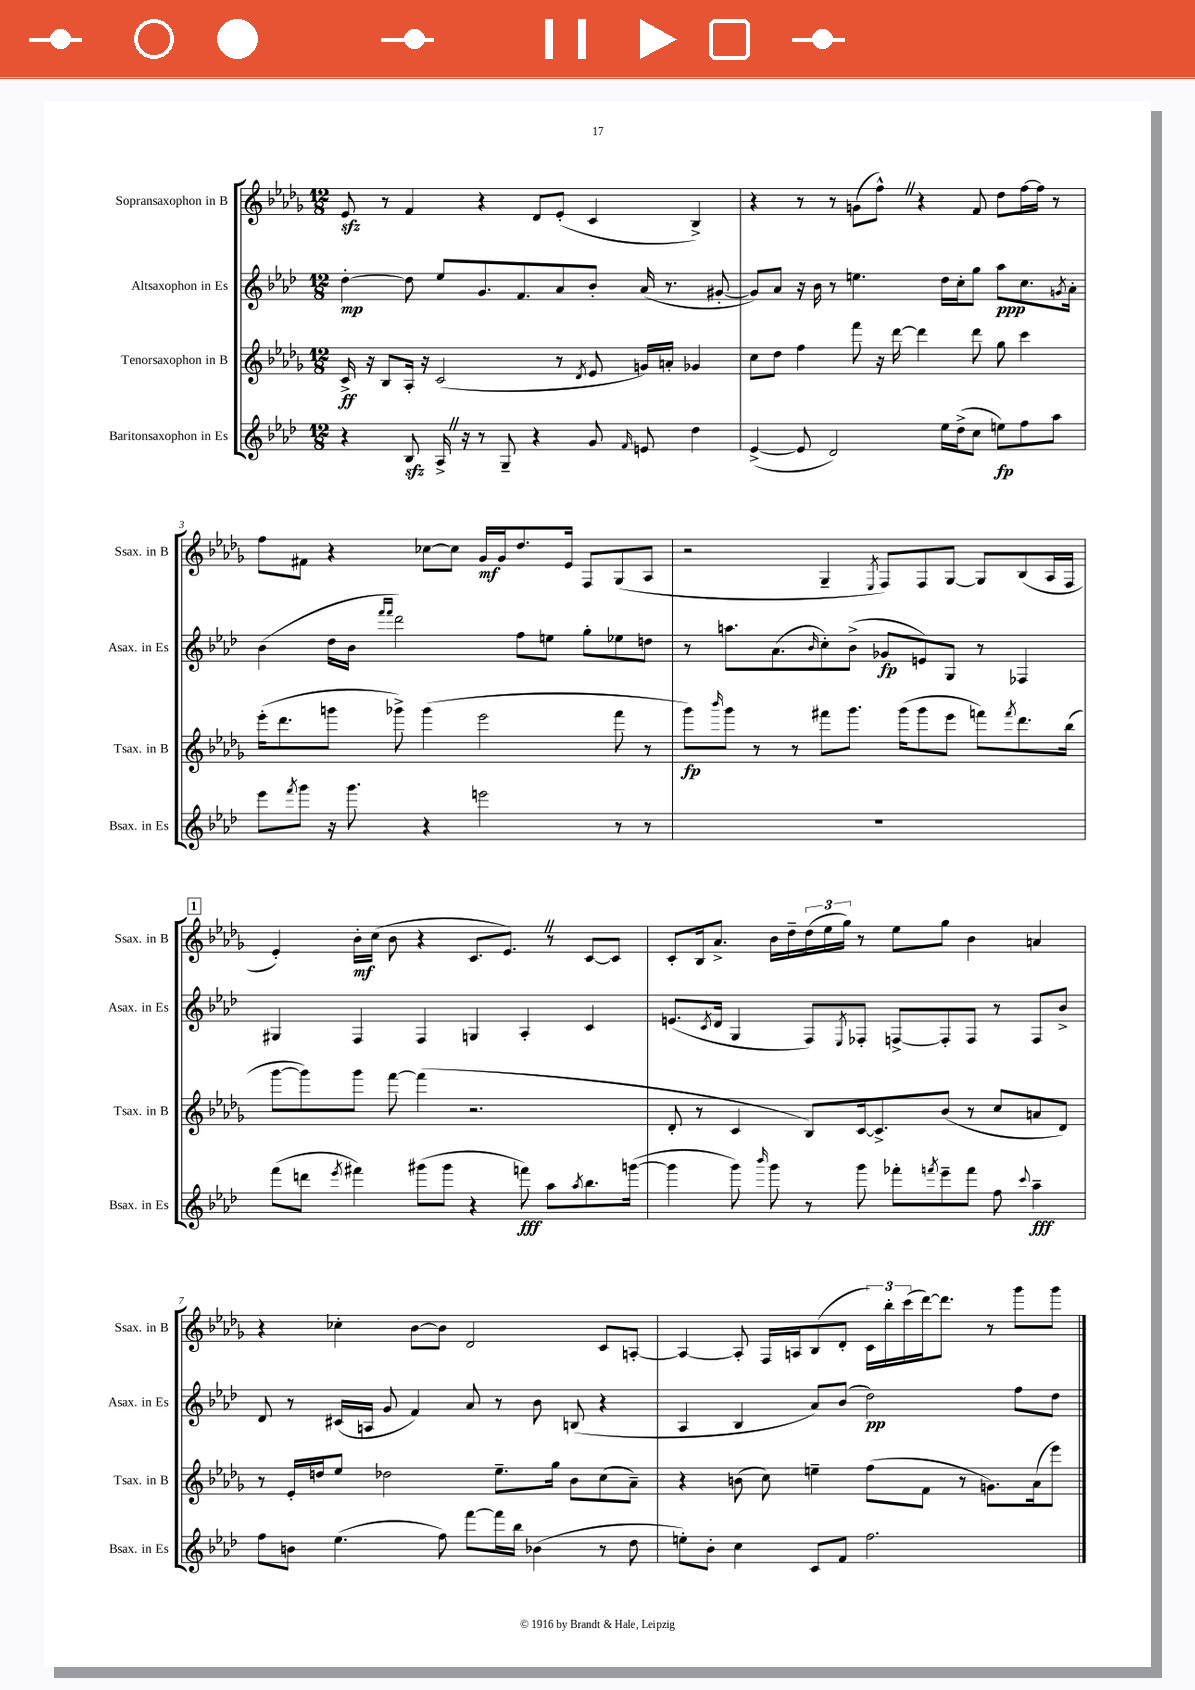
<<
\new StaffGroup <<
\new Staff = "s0" \with { instrumentName = "Sopransaxophon in B" shortInstrumentName = "Ssax. in B" } {
    \clef treble \key des \major \numericTimeSignature \time 12/8
    ees'8\sfz r8 f'4 r4 des'8 ees'8-.( c'4 bes4->) |
    r4 r8 r8 g'8( f''8-^) \once \override BreathingSign.text = \markup { \musicglyph "scripts.caesura.straight" } \breathe r4 f'8 des''8 f''16~ f''16 r8 |
    f''8 fis'8 r4 ces''8~ ces''8 ges'16\mf ges'16 des''8. ees'16 f8 ges8( aes8 |
    r2 ges4-- \acciaccatura { ees8 } f8) f8 ges8~ ges8 bes8( aes16 f16 |
    \mark \markup { \box "1" } ees'4-.) bes'16-.\mf c''16( bes'8 r4 c'8. ees'8.) \once \override BreathingSign.text = \markup { \musicglyph "scripts.caesura.straight" } \breathe r8 c'8~ c'8 |
    c'8-. bes16 aes'8.-> bes'16 des''16-- \tuplet 3/2 { des''16( ees''16 ges''16) } r8 ees''8 ges''8 bes'4 a'4 |
    r4 ces''4-. bes'8~ bes'8 des'2 c'8 a8~-. |
    a4~ a8-. f16 a16 bes8( des'8-. \tuplet 3/2 { c'16) bes''16-. c'''16( } des'''16~) des'''8. r8 ges'''8 ges'''8 \bar "|." |
}
\new Staff = "s1" \with { instrumentName = "Altsaxophon in Es" shortInstrumentName = "Asax. in Es" } {
    \clef treble \key aes \major \numericTimeSignature \time 12/8
    des''4~-.\mp des''8 ees''8 g'8. f'8. aes'8 bes'8-. aes'16( r8. gis'8~-. |
    gis'8) aes'8 r16 bes'16 r8 e''4. des''16 c''16-. g''8 aes''8\ppp c''8. \acciaccatura { g'8 } aes'16-. |
    bes'4( des''16 bes'16 \grace { f'''16 f'''16 } des'''2) f''8 e''8 g''8-. ees''8 d''8 |
    r8 a''8. aes'8.( \grace { bes'16 } c''8-.) bes'8->( ges'8\fp e'8) g8 r8 fes4 |
    \mark \markup { \box "1" } gis4 f4 f4 g4 aes4-. c'4 |
    e'8.( \acciaccatura { c'8 } des'16 g4 f8) \acciaccatura { ees8 } fes8-. f8~-> f8-. f8 r8 f8 bes'8-> |
    des'8 r8 cis'16( a16 g'8 f'4) aes'8 r8 bes'8 b8( r4 |
    aes4 bes4 aes'8) bes'8( des''2\pp) f''8 des''8 \bar "|." |
}
\new Staff = "s2" \with { instrumentName = "Tenorsaxophon in B" shortInstrumentName = "Tsax. in B" } {
    \clef treble \key des \major \numericTimeSignature \time 12/8
    c'16->\ff r16 bes8 aes16-. r16 c'2( r8 \acciaccatura { des'8 } ees'8 g'16) a'16-. ges'4 |
    c''8 des''8 f''4 f'''8 r16 des'''16~ des'''4 des'''8 ges''8 c'''4 |
    ees'''16-.( des'''8. g'''8 ges'''8->) ges'''4( ees'''2 f'''8 r8 |
    ges'''8\fp) \grace { bes'''16 } ges'''8 r8 r8 fis'''8 ges'''8. ges'''16( ges'''8 ees'''8 f'''8) \acciaccatura { f'''8 } des'''8. bes''16( |
    \mark \markup { \box "1" } ges'''8~ ges'''8) ges'''8 f'''8~ f'''4( r2. |
    des'8-. r8 c'4 bes8) c'16~ c'8.-> bes'8( r8 c''8 a'8 des'8) |
    r8 ees'16-. d''16 ees''8 des''2 ees''8.-- ges''16 bes'8 c''8( aes'8--) |
    r4 b'8( c''8) e''4-- f''8( f'8 r8 g'8.) aes'16( ees'''8) \bar "|." |
}
\new Staff = "s3" \with { instrumentName = "Baritonsaxophon in Es" shortInstrumentName = "Bsax. in Es" } {
    \clef treble \key aes \major \numericTimeSignature \time 12/8
    r4 bes8\sfz aes16-> \once \override BreathingSign.text = \markup { \musicglyph "scripts.caesura.straight" } \breathe r16 r8 g8-- r4 g'8 \grace { f'16 } e'8 des''4 |
    ees'4~->( ees'8 des'2) ees''16 des''16->( c''8 e''8\fp) f''8 aes''8 |
    ees'''8 \acciaccatura { f'''8 } g'''8 r16 g'''8. r4 e'''2 r8 r8 |
    R1. |
    \mark \markup { \box "1" } f'''8( d'''8 \acciaccatura { ees'''8 } fis'''4) gis'''8( gis'''8 r4 f'''8\fff) aes''8 \acciaccatura { aes''8 } bes''8. g'''16~( |
    g'''4 g'''8) \grace { bes'''16 } g'''8 r8 g'''8 fes'''8-. \acciaccatura { f'''8 } ees'''8-- f'''8 f''8 \appoggiatura { c'''8 } aes''4--\fff |
    f''8 b'8 ees''4.( f''8) f'''8~ f'''16 bes''16 bes'4( r8 des''8 |
    e''8-.) bes'8-. c''4 c'8 f'8 f''2. \bar "|." |
}
>>
>>
